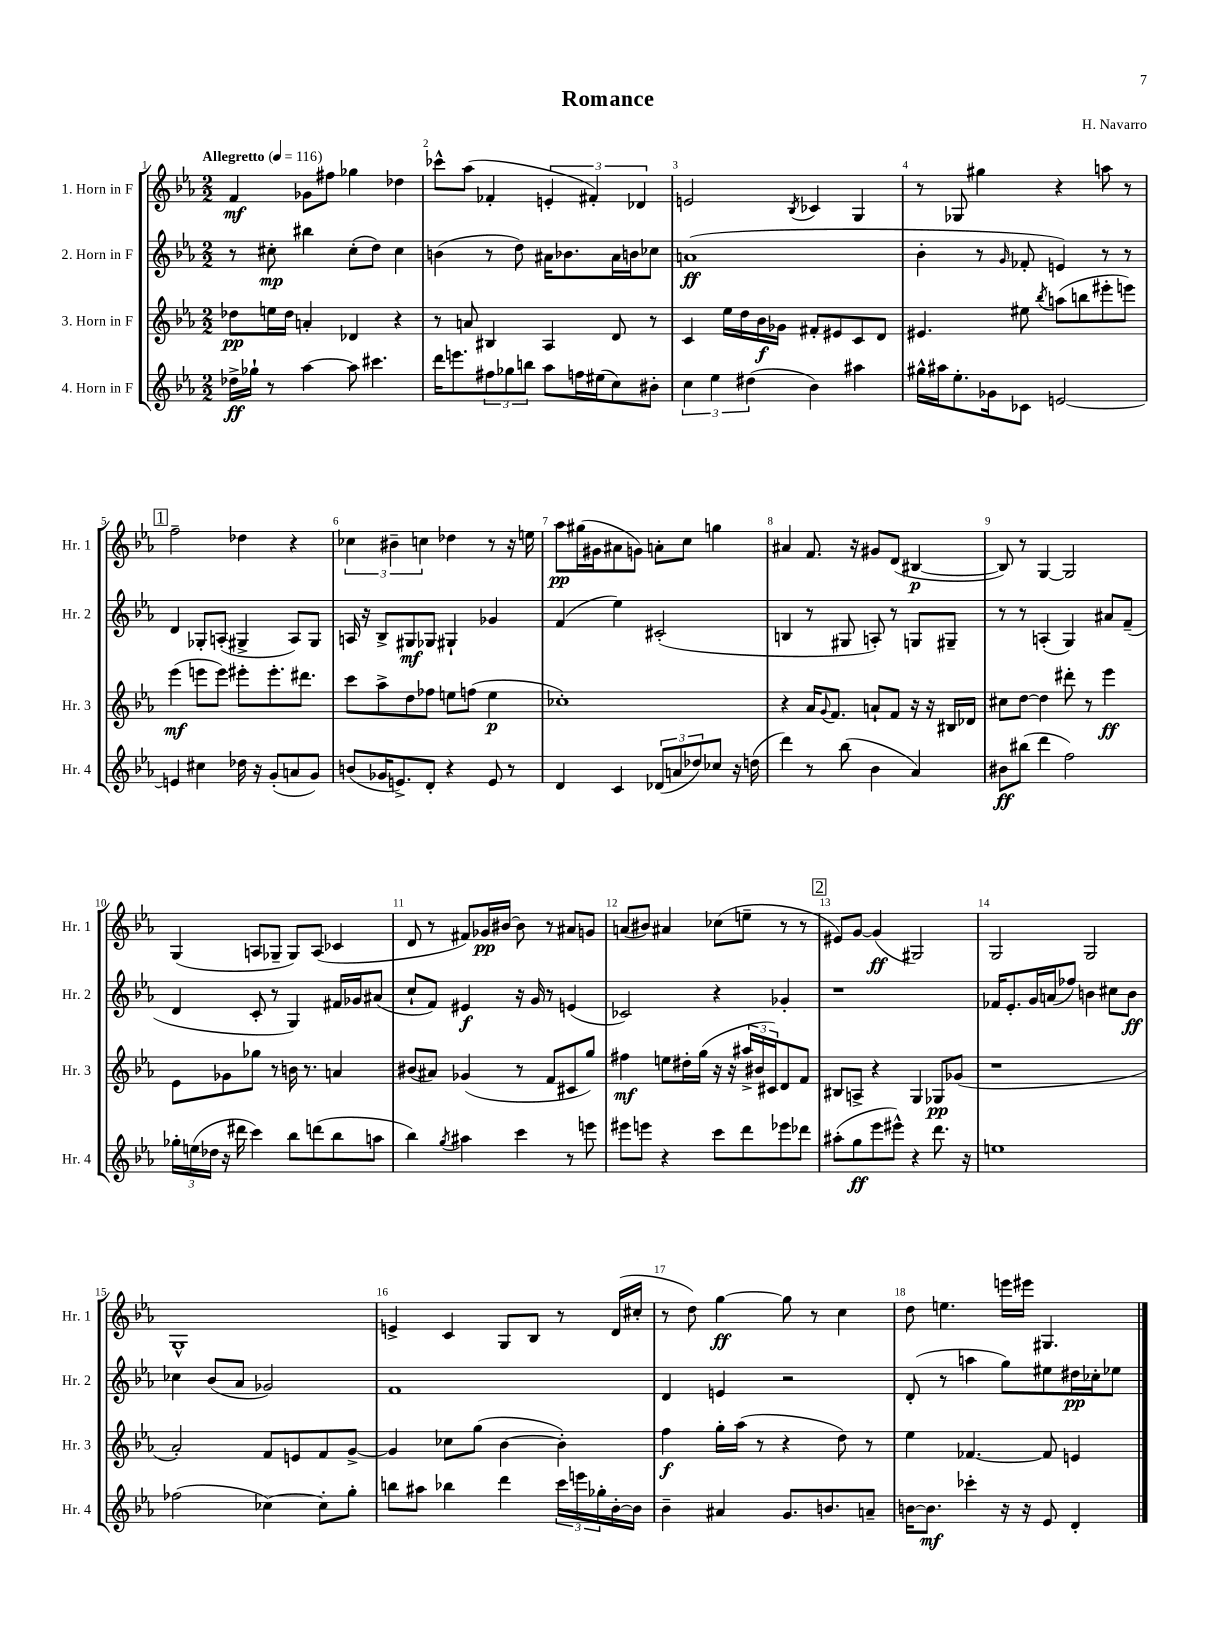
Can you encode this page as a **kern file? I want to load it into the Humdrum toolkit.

**kern	**dynam	**kern	**dynam	**kern	**dynam	**kern	**dynam
*part4	*part4	*part3	*part3	*part2	*part2	*part1	*part1
*staff4	*staff4	*staff3	*staff3	*staff2	*staff2	*staff1	*staff1
*I"4. Horn in F	*	*I"3. Horn in F	*	*I"2. Horn in F	*	*I"1. Horn in F	*
*I'Hr. 4	*	*I'Hr. 3	*	*I'Hr. 2	*	*I'Hr. 1	*
*clefG2	*	*clefG2	*	*clefG2	*	*clefG2	*
*k[b-e-a-]	*	*k[b-e-a-]	*	*k[b-e-a-]	*	*k[b-e-a-]	*
*M2/2	*	*M2/2	*	*M2/2	*	*M2/2	*
*MM116	*	*MM116	*	*MM116	*	*MM116	*
=1	=1	=1	=1	=1	=1	=1	=1
!	!	!	!	!	!	!LO:TX:a:B:t=Allegretto	!
16dd-X^\LL	ff	8dd-X\L	pp	8r	.	4f/	mf
16gg-X`\JJ	.	.	.	.	.	.	.
8r	.	16een\L	.	8cc#X'\	mp	.	.
.	.	16dd-\JJ	.	.	.	.	.
[4aa-\	.	4an'/	.	4bb#X\	.	8g-X\L	.
.	.	.	.	.	.	8ff#X\J	.
8aa-\]	.	4d-X/	.	(8cc#'\L	.	4gg-X\	.
4.ccc#X\	.	.	.	8dd\J)	.	.	.
.	.	4r	.	4cc#\	.	4dd-X\	.
=2	=2	=2	=2	=2	=2	=2	=2
16ddd\KL	.	8r	.	(4bn\	.	8ccc-X^^\L	.
8.eeen\	.	.	.	.	.	.	.
.	.	8an/	.	.	.	(8aa-\J	.
12ff#X\	.	4B#X/	.	8r	.	4f-X'/	.
12gg-X\	.	.	.	.	.	.	.
.	.	.	.	8dd\)	.	.	.
12bbn\J	.	.	.	.	.	.	.
8aa-\L	.	4A-/	.	16a#X\KL	.	6en'/	.
.	.	.	.	8.b-X\	.	.	.
16ffn\L	.	.	.	.	.	.	.
.	.	.	.	.	.	6f#X'/)	.
(16ee#X\J	.	.	.	.	.	.	.
8cc\)	.	8d/	.	16a#\L	.	.	.
.	.	.	.	16bn\J	.	.	.
.	.	.	.	.	.	6d-X/	.
8b#X'\J	.	8r	.	8cc-X\J	.	.	.
=3	=3	=3	=3	=3	=3	=3	=3
6cc\	.	4c/	.	(1an	ff	2en/	.
6ee-\	.	.	.	.	.	.	.
.	.	16ee-\LL	.	.	.	.	.
.	.	16dd\	.	.	.	.	.
(6dd#X\	.	.	.	.	.	.	.
.	.	16b-\	f	.	.	.	.
.	.	16g-X\JJ	.	.	.	.	.
.	.	.	.	.	.	8qB-/	.
4b-\)	.	8f#X'/L	.	.	.	4c-X/	.
.	.	8e#X/	.	.	.	.	.
4aa#X\	.	8c/	.	.	.	4G/	.
.	.	8d/J	.	.	.	.	.
=4	=4	=4	=4	=4	=4	=4	=4
16gg#X^^\LL	.	4.e#X/	.	4b-'\	.	8r	.
16aa#X\J	.	.	.	.	.	.	.
8.ee-'\	.	.	.	.	.	8G-X/	.
.	.	.	.	8r	.	4gg#X\	.
16g-X\k	.	.	.	.	.	.	.
.	.	.	.	16qqg/	.	.	.
8c-X\J	.	8ee#X\	.	8f-X'/	.	.	.
.	.	8qbb-/	.	.	.	.	.
[2en/	.	(8aan\L	.	4en/)	.	4r	.
.	.	8bbn\	.	.	.	.	.
.	.	8eee#X'\	.	8r	.	8aan\	.
.	.	8eeen\J)	.	8r	.	8r	.
!!LO:LB:g=z
!!LO:REH:place=s1:t=1
=5	=5	=5	=5	=5	=5	=5	=5
4en/]	.	(4eee-\	mf	4d/	.	2ff~\	.
4cc#X\	.	8eeen\L	.	8G-X'/L	.	.	.
.	.	8eee\J)	.	(8An'/J	.	.	.
16dd-X\	.	8eee#X'\L	.	4G#X^/	.	4dd-X\	.
16r	.	.	.	.	.	.	.
(8g'/L	.	8.eee#'\	.	.	.	.	.
8an/	.	.	.	8A/L)	.	4r	.
.	.	8.ddd#X\J	.	.	.	.	.
8g/J)	.	.	.	8G#/J	.	.	.
=6	=6	=6	=6	=6	=6	=6	=6
(8bn/L	.	8ccc\L	.	16An/	.	6cc-X\	.
.	.	.	.	16r	.	.	.
16g-X/K	.	8aa-^\	.	8B-^/L	.	.	.
.	.	.	.	.	.	6b#X~\	.
8.en^/)	.	.	.	.	.	.	.
.	.	8dd\	.	8G#X/	mf	.	.
.	.	.	.	.	.	6ccn\	.
8d'/J	.	8ff-X\J	.	8G-X/J	.	.	.
4r	.	8een\L	.	4G#X`/	.	4dd-X\	.
.	.	(8ffn\J	.	.	.	.	.
8e/	.	4ee\	p	4g-X/	.	8r	.
8r	.	.	.	.	.	16r	.
.	.	.	.	.	.	16een\	.
=7	=7	=7	=7	=7	=7	=7	=7
4d/	.	1cc-X')	.	(4f/	.	8aa-\L	pp
.	.	.	.	.	.	(16gg#X\L	.
.	.	.	.	.	.	16g#X\J	.
4c/	.	.	.	4ee-\)	.	8a#X\	.
.	.	.	.	.	.	8gn\J)	.
(12d-X/L	.	.	.	(2c#X'/	.	8an'\L	.
12an/	.	.	.	.	.	.	.
.	.	.	.	.	.	8cc\J	.
12dd-X/)	.	.	.	.	.	.	.
8cc-X/J	.	.	.	.	.	4ggn\	.
16r	.	.	.	.	.	.	.
(16ddn\	.	.	.	.	.	.	.
=8	=8	=8	=8	=8	=8	=8	=8
4ddd\)	.	4r	.	4Bn/	.	4a#X/	.
8r	.	16a-/KL	.	8r	.	8.f/	.
.	.	8qqg/	.	.	.	.	.
.	.	8.f/J	.	.	.	.	.
(8bb-\	.	.	.	8G#X/	.	.	.
.	.	.	.	.	.	16r	.
4b-\	.	8an`/L	.	8An'/)	.	8g#X/L	.
.	.	8f/J	.	8r	.	(8d/J	.
4a-/)	.	16r	.	8Gn/L	.	[4B#X/	p
.	.	16r	.	.	.	.	.
.	.	16B#X/LL	.	8G#X~/J	.	.	.
.	.	16d-X/JJ	.	.	.	.	.
=9	=9	=9	=9	=9	=9	=9	=9
8b#X\L	ff	8cc#X\L	.	8r	.	8B#/])	.
(8bb#X\J	.	[8dd\J	.	8r	.	8r	.
4ddd\	.	4dd\]	.	(4An'/	.	[4G/	.
2ff\)	.	8ddd#X'\	.	4G/)	.	2G/]	.
.	.	8r	.	.	.	.	.
.	.	4eee-\	ff	8a#X/L	.	.	.
.	.	.	.	(8f~/J	.	.	.
!!LO:LB:g=z
=10	=10	=10	=10	=10	=10	=10	=10
24gg-X'\LL	.	8e-\L	.	4d/	.	(4G/	.
(24een\	.	.	.	.	.	.	.
24dd-X\JJ	.	.	.	.	.	.	.
16r	.	8g-X\	.	.	.	.	.
16ddd#X\	.	.	.	.	.	.	.
4ccc\)	.	8gg-X\J	.	8c'/	.	8An/L	.
.	.	8r	.	8r	.	8G-X~/J	.
8bb-\L	.	16bn\	.	4G/)	.	8G-/L)	.
.	.	8.r	.	.	.	.	.
(8dddn\	.	.	.	.	.	(8A/J	.
8bb-\	.	4an/	.	16f#X/LL	.	4c-X/	.
.	.	.	.	16g-X/J	.	.	.
8aan\J	.	.	.	(8a#X/J	.	.	.
=11	=11	=11	=11	=11	=11	=11	=11
4bb-\)	.	(8b#X/L	.	8cc`/L	.	8d/	.
.	.	8a#X/J)	.	8f/J)	.	8r	.
8qgg/	.	.	.	.	.	.	.
4aa#X\	.	(4g-X/	.	4e#X/	f	8f#X/L)	.
.	.	.	.	.	.	16g-X/L	pp
.	.	.	.	.	.	[16b#X/JJ	.
4ccc\	.	8r	.	16r	.	8b#\]	.
.	.	.	.	16g/	.	.	.
.	.	8f/L	.	8r	.	8r	.
8r	.	8c#X/	.	(4en/	.	8a#X/L	.
8eeen\	.	8gg/J)	.	.	.	8gn/J	.
=12	=12	=12	=12	=12	=12	=12	=12
8eee#X\L	.	4ff#X\	mf	2c-X/)	.	(8an/L	.
8eeen\J	.	.	.	.	.	8b#X/J)	.
4r	.	8een\L	.	.	.	4a#X/	.
.	.	16dd#X'\L	.	.	.	.	.
.	.	(16gg\JJ	.	.	.	.	.
8ccc\L	.	16r	.	4r	.	(8cc-X\L	.
.	.	16r	.	.	.	.	.
8ddd\	.	24aa#X^/LL	.	.	.	8een~\J	.
.	.	24b#X/	.	.	.	.	.
.	.	24c#X/J)	.	.	.	.	.
8eee-X\	.	8d/	.	4g-X'/	.	8r	.
8ddd-X\J	.	8f/J	.	.	.	8r	.
!!LO:REH:place=s1:t=2
=13	=13	=13	=13	=13	=13	=13	=13
(8aa#X'\L	.	8B#X/L	.	1r	.	8e#X/L)	.
8gg\	ff	8An^/J	.	.	.	[8g/J	.
8eee-\	.	4r	.	.	.	(4g/]	ff
8eee#X^^\J)	.	.	.	.	.	.	.
4r	.	4G/	.	.	.	2G#X/)	.
8.ddd\	.	8G-X/L	pp	.	.	.	.
.	.	(8g-X/J	.	.	.	.	.
16r	.	.	.	.	.	.	.
=14	=14	=14	=14	=14	=14	=14	=14
1een	.	1r	.	16f-X/KL	.	2G/	.
.	.	.	.	8.e-'/	.	.	.
.	.	.	.	16g/L	.	.	.
.	.	.	.	(16an/J	.	.	.
.	.	.	.	8ff-X/J)	.	.	.
.	.	.	.	4bn\	.	2G/	.
.	.	.	.	8cc#X\L	.	.	.
.	.	.	.	8b\J	ff	.	.
!!LO:LB:g=z
=15	=15	=15	=15	=15	=15	=15	=15
(2ff-X\	.	2a-'/)	.	4cc-X\	.	1G^^	.
.	.	.	.	(8b-/L	.	.	.
.	.	.	.	8a-/J	.	.	.
[4cc-X\)	.	8f/L	.	2g-X/)	.	.	.
.	.	8en/	.	.	.	.	.
8cc-'\L]	.	8f/	.	.	.	.	.
8gg'\J	.	[8g^/J	.	.	.	.	.
=16	=16	=16	=16	=16	=16	=16	=16
8bbn\L	.	4g/]	.	1f	.	4en^/	.
8aa#X\J	.	.	.	.	.	.	.
4bb-X\	.	8cc-X\L	.	.	.	4c/	.
.	.	(8gg\J	.	.	.	.	.
4ddd\	.	[4b-\	.	.	.	8G/L	.
.	.	.	.	.	.	8B-/J	.
24ccc\LL	.	4b-'\])	.	.	.	8r	.
24eeen\	.	.	.	.	.	.	.
24gg-X'\	.	.	.	.	.	.	.
[16b-'\	.	.	.	.	.	(16d/LL	.
16b-\JJ]	.	.	.	.	.	16cc#X'/JJ	.
=17	=17	=17	=17	=17	=17	=17	=17
4b-~\	.	4ff\	f	4d/	.	8r	.
.	.	.	.	.	.	8dd\)	.
4a#X/	.	16gg'\LL	.	4en/	.	[4gg\	ff
.	.	(16aa-\JJ	.	.	.	.	.
.	.	8r	.	.	.	.	.
8.g/L	.	4r	.	2r	.	8gg\]	.
.	.	.	.	.	.	8r	.
8.bn/	.	.	.	.	.	.	.
.	.	8dd\)	.	.	.	4cc\	.
8an~/J	.	8r	.	.	.	.	.
=18	=18	=18	=18	=18	=18	=18	=18
[16bn\KL	.	4ee-\	.	(8d'/	.	8dd\	.
8.b\J]	mf	.	.	.	.	.	.
.	.	.	.	8r	.	4.een\	.
4ccc-X'\	.	[4.f-X/	.	4aan\	.	.	.
16r	.	.	.	8gg\L)	.	16eeen\LL	.
16r	.	.	.	.	.	16eee#X\JJ	.
8e-/	.	8f-/]	.	8ee#X\	.	4.G#X/	.
4d'/	.	4en/	.	16dd#X\L	pp	.	.
.	.	.	.	16cc-X'\J	.	.	.
.	.	.	.	8ee-X\J	.	.	.
==	==	==	==	==	==	==	==
*-	*-	*-	*-	*-	*-	*-	*-
